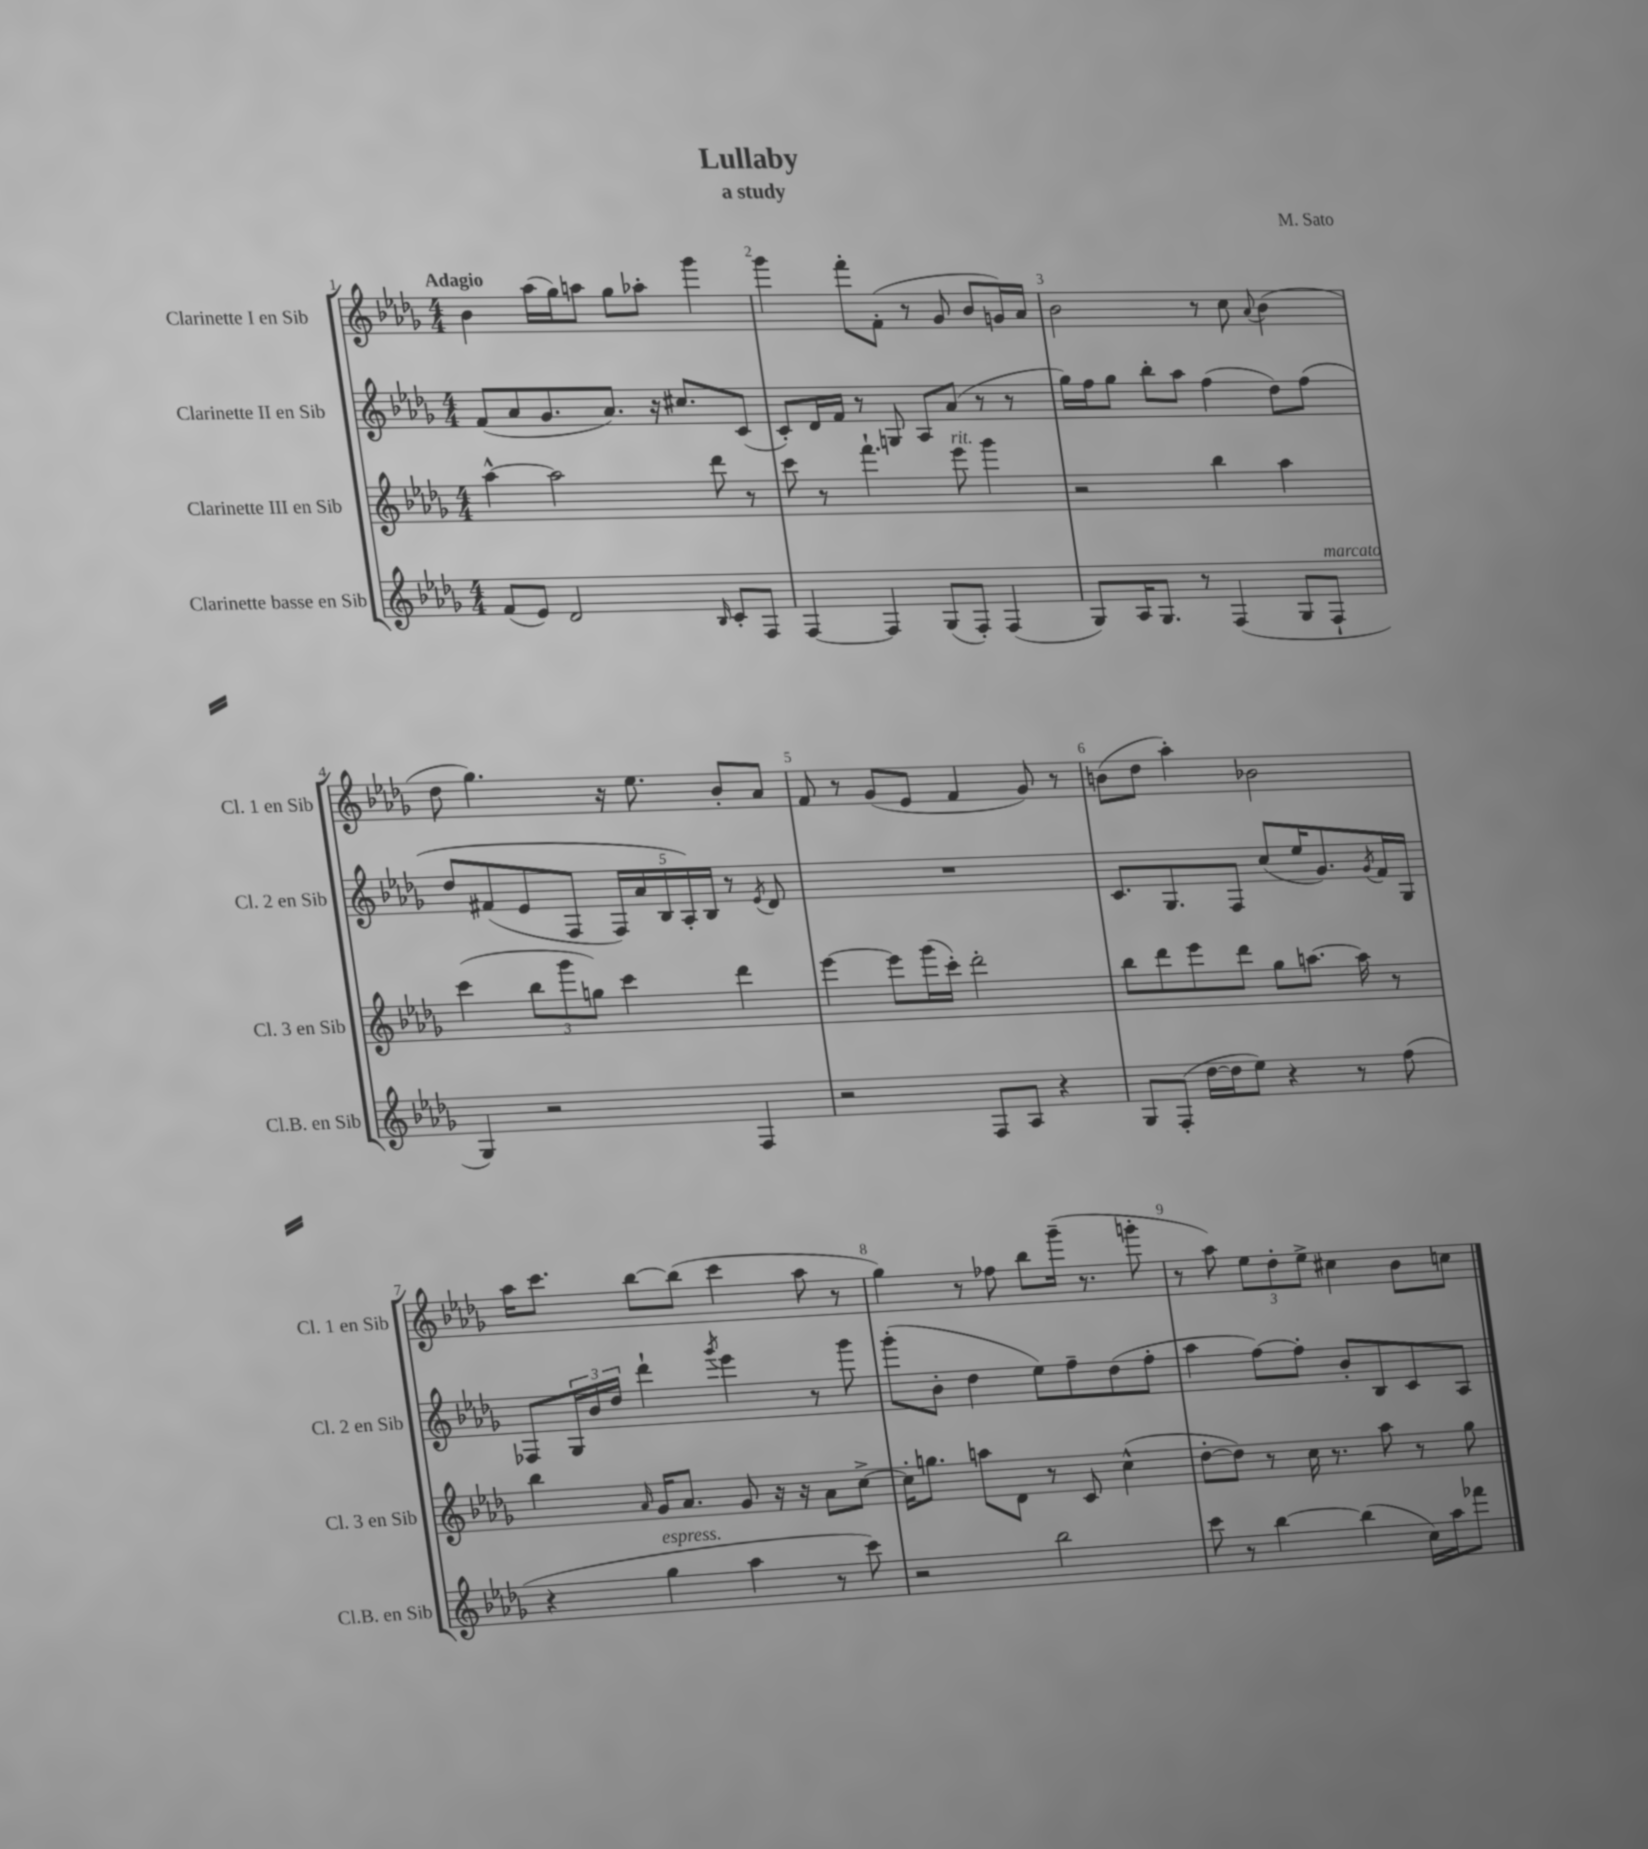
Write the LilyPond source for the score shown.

\header { title = "Lullaby" composer = "M. Sato" subtitle = "a study" }
<<
\new StaffGroup <<
\new Staff = "s0" \with { instrumentName = "Clarinette I en Sib" shortInstrumentName = "Cl. 1 en Sib" } {
    \clef treble \key des \major \numericTimeSignature \time 4/4 \tempo "Adagio"
    bes'4 aes''16( ges''16) a''8 ges''8 aes''8-. ges'''4 |
    ges'''4 f'''8-. f'8-.( r8 ges'8 bes'8 g'16) aes'16 |
    bes'2 r8 c''8 \appoggiatura { aes'8 } bes'4( |
    des''8 ges''4.) r16 ees''8. bes'8-. aes'8 |
    f'8 r8 ges'8( ees'8 f'4 ges'8) r8 |
    b'8( des''8 aes''4-.) bes'2 |
    aes''16 c'''8. bes''8~ bes''8( c'''4 aes''8 r8 |
    ges''4) r8 fes''8 bes''8 ges'''16--( r8. g'''8-. |
    r8 aes''8) \tuplet 3/2 { ees''8 des''8-. ees''8-> } cis''4 bes'8 c''8 \bar "|." |
}
\new Staff = "s1" \with { instrumentName = "Clarinette II en Sib" shortInstrumentName = "Cl. 2 en Sib" } {
    \clef treble \key des \major \numericTimeSignature \time 4/4
    f'8( aes'8 ges'8. aes'8.) r16 cis''8. c'8( |
    c'8-.) des'16 f'16 r8 g8 aes8 aes'8( r8 r8 |
    ges''16) f''16 ges''8 bes''8-. aes''8 f''4( des''8) f''8\( |
    des''8 fis'8( ees'8 f8 \tuplet 5/4 { f16) aes'16 bes16 aes16-.\) bes16 } r8 \acciaccatura { ees'8 } des'8 |
    R1 |
    c'8. ges8. f8 c''8( ees''16 ges'8.) \acciaccatura { ges'8 } f'16 ges16 |
    fes8 \tuplet 3/2 { ges16 bes'16 des''16 } des'''4-! \acciaccatura { ges'''8 } ees'''4 r8 ges'''8 |
    ges'''8-.( bes'8-. des''4 ees''8) f''8-- des''8( f''8-. |
    aes''4 f''8~) f''8-. bes'8-. bes8 c'8 aes8 \bar "|." |
}
\new Staff = "s2" \with { instrumentName = "Clarinette III en Sib" shortInstrumentName = "Cl. 3 en Sib" } {
    \clef treble \key des \major \numericTimeSignature \time 4/4
    aes''4~-^ aes''2 des'''8 r8 |
    c'''8 r8 f'''4.-! ees'''8^\markup { \italic "rit." } ges'''4 |
    r2 bes''4 aes''4 |
    c'''4( \tuplet 3/2 { bes''8 ges'''8 g''8) } c'''4 des'''4 |
    ees'''4~ ees'''8 ges'''16( c'''16-.) des'''2-. |
    bes''8 des'''8 ees'''8 des'''8 ges''8 a''8.~ a''16 r8 |
    bes''4 \grace { aes'16 } ges'16 aes'8. ges'8 r16 r16 aes'8 c''8~-> |
    c''16-. g''8. a''8 des'8 r8 c'8 c''4-^( |
    des''8~-. des''8) r8 c''16 r8. aes''8 r8 ges''8 \bar "|." |
}
\new Staff = "s3" \with { instrumentName = "Clarinette basse en Sib" shortInstrumentName = "Cl.B. en Sib" } {
    \clef treble \key des \major \numericTimeSignature \time 4/4
    f'8( ees'8) des'2 \grace { bes16 } c'8-. f8 |
    f4~ f4 ges8( f8-.) f4( |
    ges8) aes16 ges8. r8 f4( ges8 f8-!^\markup { \italic "marcato" } |
    ges4) r2 f4 |
    r2 f8 aes8 r4 |
    ges8 f8-.( des''16~ des''16 ees''8) r4 r8 f''8( |
    r4 ges''4^\markup { \italic "espress." } aes''4 r8 c'''8) |
    r2 bes''2 |
    c'''8 r8 bes''4~ bes''4( c''16) aes''16 fes'''8 \bar "|." |
}
>>
>>
\layout { \context { \Score \override BarNumber.break-visibility = ##(#f #t #t) barNumberVisibility = #all-bar-numbers-visible } }
